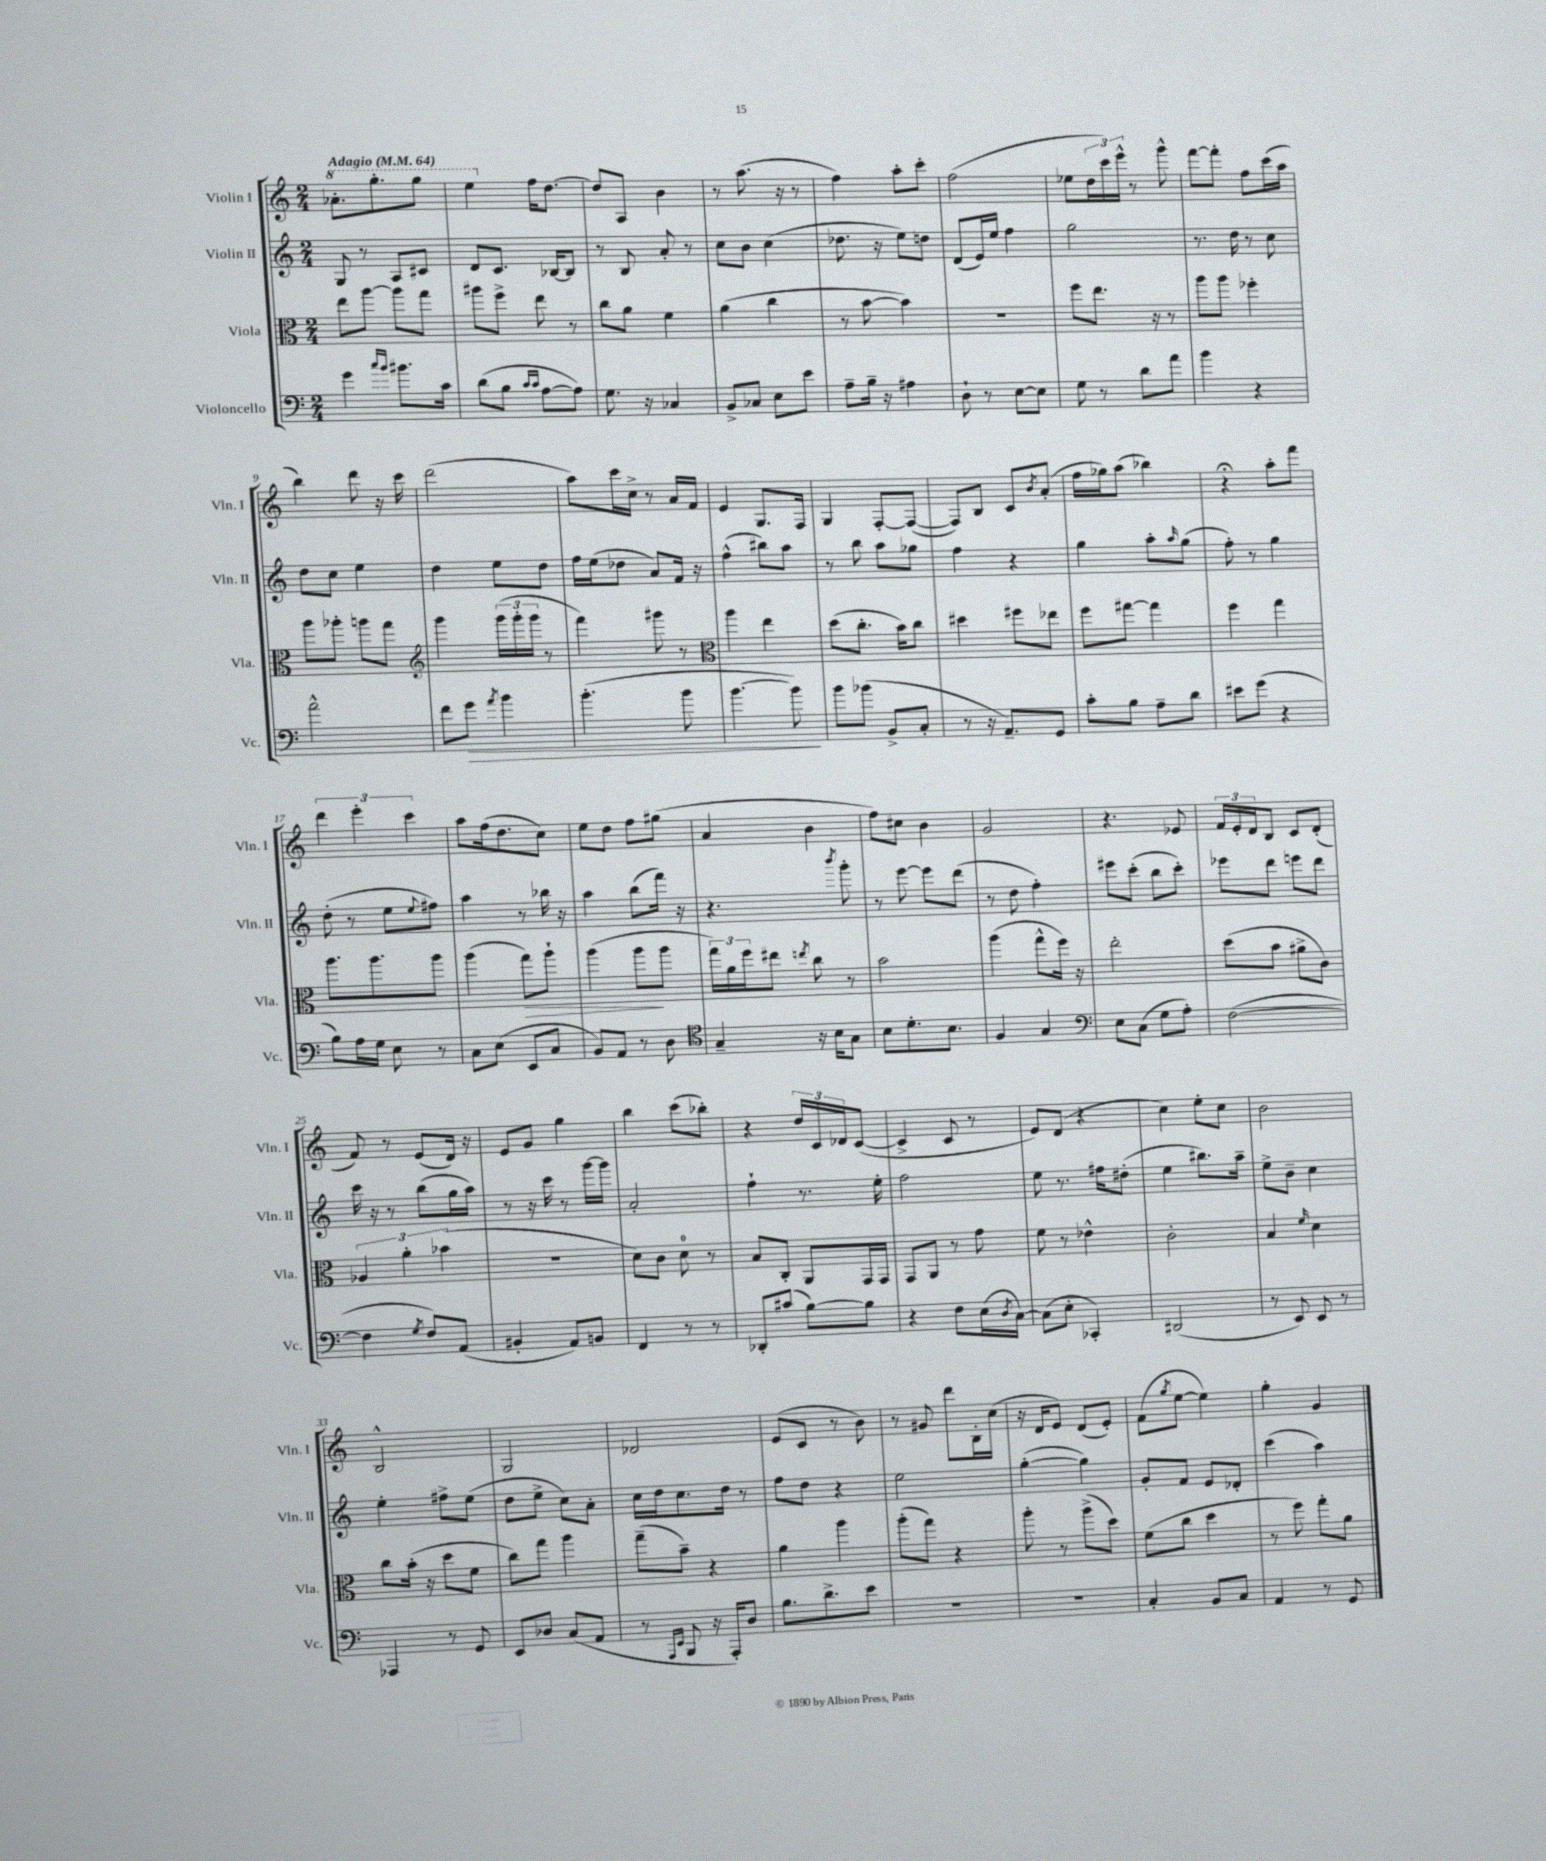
<<
\new StaffGroup <<
\new Staff = "s0" \with { instrumentName = "Violin I" shortInstrumentName = "Vln. I" } {
    \clef treble \key c \major \numericTimeSignature \time 2/4 \tempo "Adagio" 4 = 64
    \ottava #1 aes''8.-. g'''8.-. g'''8 |
    e'''4 \ottava #0 f''16 d''8.~ |
    d''8 a8 b'4 |
    r8 a''8.( r16 r8 |
    f''4) a''8-. c'''8-. |
    f''2( |
    ees''8 \tuplet 3/2 { d''16 c'''16) e'''16-^ } r8 g'''8-^ |
    f'''8~ f'''8-. f''8 c'''16( a''16 |
    b''4) d'''8 r16 c'''16 |
    d'''2( |
    a''8) c'''16 c''16-> r8 a'16 f'16 |
    e'4 g8. f16 |
    g4 f8~-. f8~( |
    f8) b8 c'8 \acciaccatura { b'8 } a'8-.( |
    f''16 ges''16) a''8( bes''4) |
    r4\fermata a''8-. f'''8 |
    \tuplet 3/2 { d'''4 e'''4-. c'''4 } |
    a''8 f''16( d''8. c''8) |
    e''8 d''8 f''8 gis''8( |
    a'4 b'4 |
    f''8) cis''8 b'4 |
    g'2 |
    r4. ees'8 |
    \tuplet 3/2 { f'16 e'16-. d'16 } b8 c'8 d'8-.( |
    f'8) r8 e'8( d'16) r16 |
    e'8 g'8 g''4 |
    b''4 c'''8( bes''8-.) |
    r4 \tuplet 3/2 { d''16 c'16 des'16 } c'8~( |
    c'4-> c'8 r8 |
    e'8) d'8( r4 |
    c''4) e''8-. c''8 |
    b'2 |
    b2-^ |
    g2 |
    des'2 |
    e'8( c'8 r8 b'8) |
    r8 gis'8 d'''8 b16-. c''16( |
    r16 d'16 e'8) d'8( e'8-.) |
    f'8( \acciaccatura { g''8 } e''8~ e''4) |
    g''4-. g'4 \bar "|." |
}
\new Staff = "s1" \with { instrumentName = "Violin II" shortInstrumentName = "Vln. II" } {
    \clef treble \key c \major \numericTimeSignature \time 2/4
    g8 r8 a8 cis'8 |
    d'8 c'8. bes16~ bes8 |
    r8 b8 a'8-. r8 |
    c''8 b'8 c''4( |
    des''8. r16 e''8) d''8 |
    d'8( e'16) e''16 f''4 |
    g''2 |
    r8. d''16 r8 c''8 |
    d''8 c''8 e''4 |
    d''4 e''8 d''8 |
    f''16 e''16( des''8 a'8) f'16 r16 |
    f''4-^( bis''8) a''8 |
    r8 b''8 a''8 ges''8 |
    f''4 r4 |
    g''4 a''8-. \grace { a''16 } g''8( |
    f''8-.) r8 g''4 |
    d''8-.( r8 e''8 \appoggiatura { e''8 } fis''8) |
    a''4 r8 bes''16 r16 |
    a''4 b''8( f'''16) r16 |
    r4. \acciaccatura { b'''8 } g'''8-. |
    r8 e'''8~ e'''8 d'''8( |
    r8 d''8 f''4-.) |
    eis'''8 c'''8-.( b''8 c'''8-.) |
    ees'''8 d'''8 e'''8 d'''8 |
    c'''16 r16 r8 b''8( g''16 a''16) |
    r8 r16 c'''16 r8 g'''16~ g'''16 |
    a'2-. |
    f''4-! r8. e''16-. |
    f''2 |
    e''8 r8. fis''16 dis''8-.( |
    e''4 bis''8.) a''16-- |
    e''8-> b'8-- c''4 |
    e''4-. fis''8-> e''8( |
    d''8 e''8-> c''8) a'8-. |
    c''16 d''16 c''8. d''16 r8 |
    f''8 d''8 r4 |
    e''2 |
    g''4~-.( g''4) |
    g'8-. f'8 e'8 des'8-. |
    c'''4( a''4) \bar "|." |
}
\new Staff = "s2" \with { instrumentName = "Viola" shortInstrumentName = "Vla." } {
    \clef alto \key c \major \numericTimeSignature \time 2/4
    e''8 a''8~ a''8 g''8 |
    ais''8 f''8-> e''8 r8 |
    c''8 a'8 f'4 |
    a'4( c''4 |
    r8 b'8~ b'4) |
    r2 |
    f''8 e''8. r16 r8 |
    a''8 a''8 fes''4-. |
    a''8 aes''8-. a''8 g''8 |
    \clef treble g'''4 \tuplet 3/2 { g'''16( g'''16-. g'''16 } r8 |
    f'''4) gis'''8 r8 |
    \clef alto a''4 e''4 |
    d''8( c''8.-. b'16) c''8 |
    dis''4 fis''8 ees''8 |
    f''8 gis''8~ gis''4 |
    f''4 g''4 |
    a''8. a''8. a''8 |
    a''4( g''8\>) a''8-! |
    a''4( a''8\! a''8 |
    \tuplet 3/2 { g''16) a'16 f''16 } eis''8 \acciaccatura { e''8 } c''8 r8 |
    b'2 |
    a''4( g''8-^ f''16) r16 |
    e''2-. |
    d''8( b'8 ais'8-> c'8) |
    \tuplet 3/2 { aes4 a'4-. bes'4( } |
    R2 |
    d'8) c'8 d'8-0 r8 |
    b8 c8-. a,8 g,16 g,16 |
    g,8 a,8 r8 g'8 |
    f'8 r8 ees'4-^ |
    c'2-. |
    b4 \grace { f'16 } d'4 |
    c''8 b'16-.( r16 d''8 f'8 |
    c''8) g''8 a''4 |
    g''8--( b'8--) r4 |
    a'4 a''4 |
    a''8-.( g''8) r4 |
    a''8-. r8 a''8->( d''8) |
    f'8( c''8 d''4 |
    r8 f''8) g''8-. a'8 \bar "|." |
}
\new Staff = "s3" \with { instrumentName = "Violoncello" shortInstrumentName = "Vc." } {
    \clef bass \key c \major \numericTimeSignature \time 2/4
    g'4 \grace { c''16 b'16 } bis'8. c'16 |
    d'8( b8 \grace { c'16 c'16 } a8~ a8) |
    g8. r16 ces4 |
    b,8-> ces8 e8 e'8 |
    a8-- b16-- r16 ais4 |
    d8-! r8 e8~ e8 |
    g8 r8 d'8 a'8 |
    b'4 r4 |
    a'2-^ |
    f'8 g'8\> \acciaccatura { a'8 } b'4 |
    b'4.-.( b'8 |
    b'4.~ b'8\!) |
    b'8 bes'8( b,8-> c8-. |
    r8 r16 a,8.--) g,8 |
    c'8-. b8 a8-- d'8 |
    eis'8 g'8( r4 |
    b8) a16 g16 e8 r8 |
    c8 e8( e,8 c8 |
    b,8) a,8 r8 d8 |
    \clef tenor g4-- r16 b16 g8 |
    b8 d'8.-. b8. |
    f4 g4 |
    \clef bass e8 c8( g8 a8-.) |
    f2~( |
    f4 \acciaccatura { g8 } f8) a,8( |
    bis,4-. a,8) b,8 |
    f,4 r8 r8 |
    des,8-. cis'8( b8~) b8 |
    r4 f8 e16( \acciaccatura { d8 } c16~) |
    c8( e8-. ces,4-.) |
    dis,2( |
    r8 e,8) e,8 r8 |
    aes,,4 r8 g,8 |
    e,8 des8 c8( a,8 |
    r8 \grace { a,,16 e,16 } b,,8 r16 a,,16-.) d8 |
    b8. d'8.-> e'8 |
    R2 |
    R2 |
    c4-. b,8 c8 |
    a,4 r8 g,8 \bar "|." |
}
>>
>>
